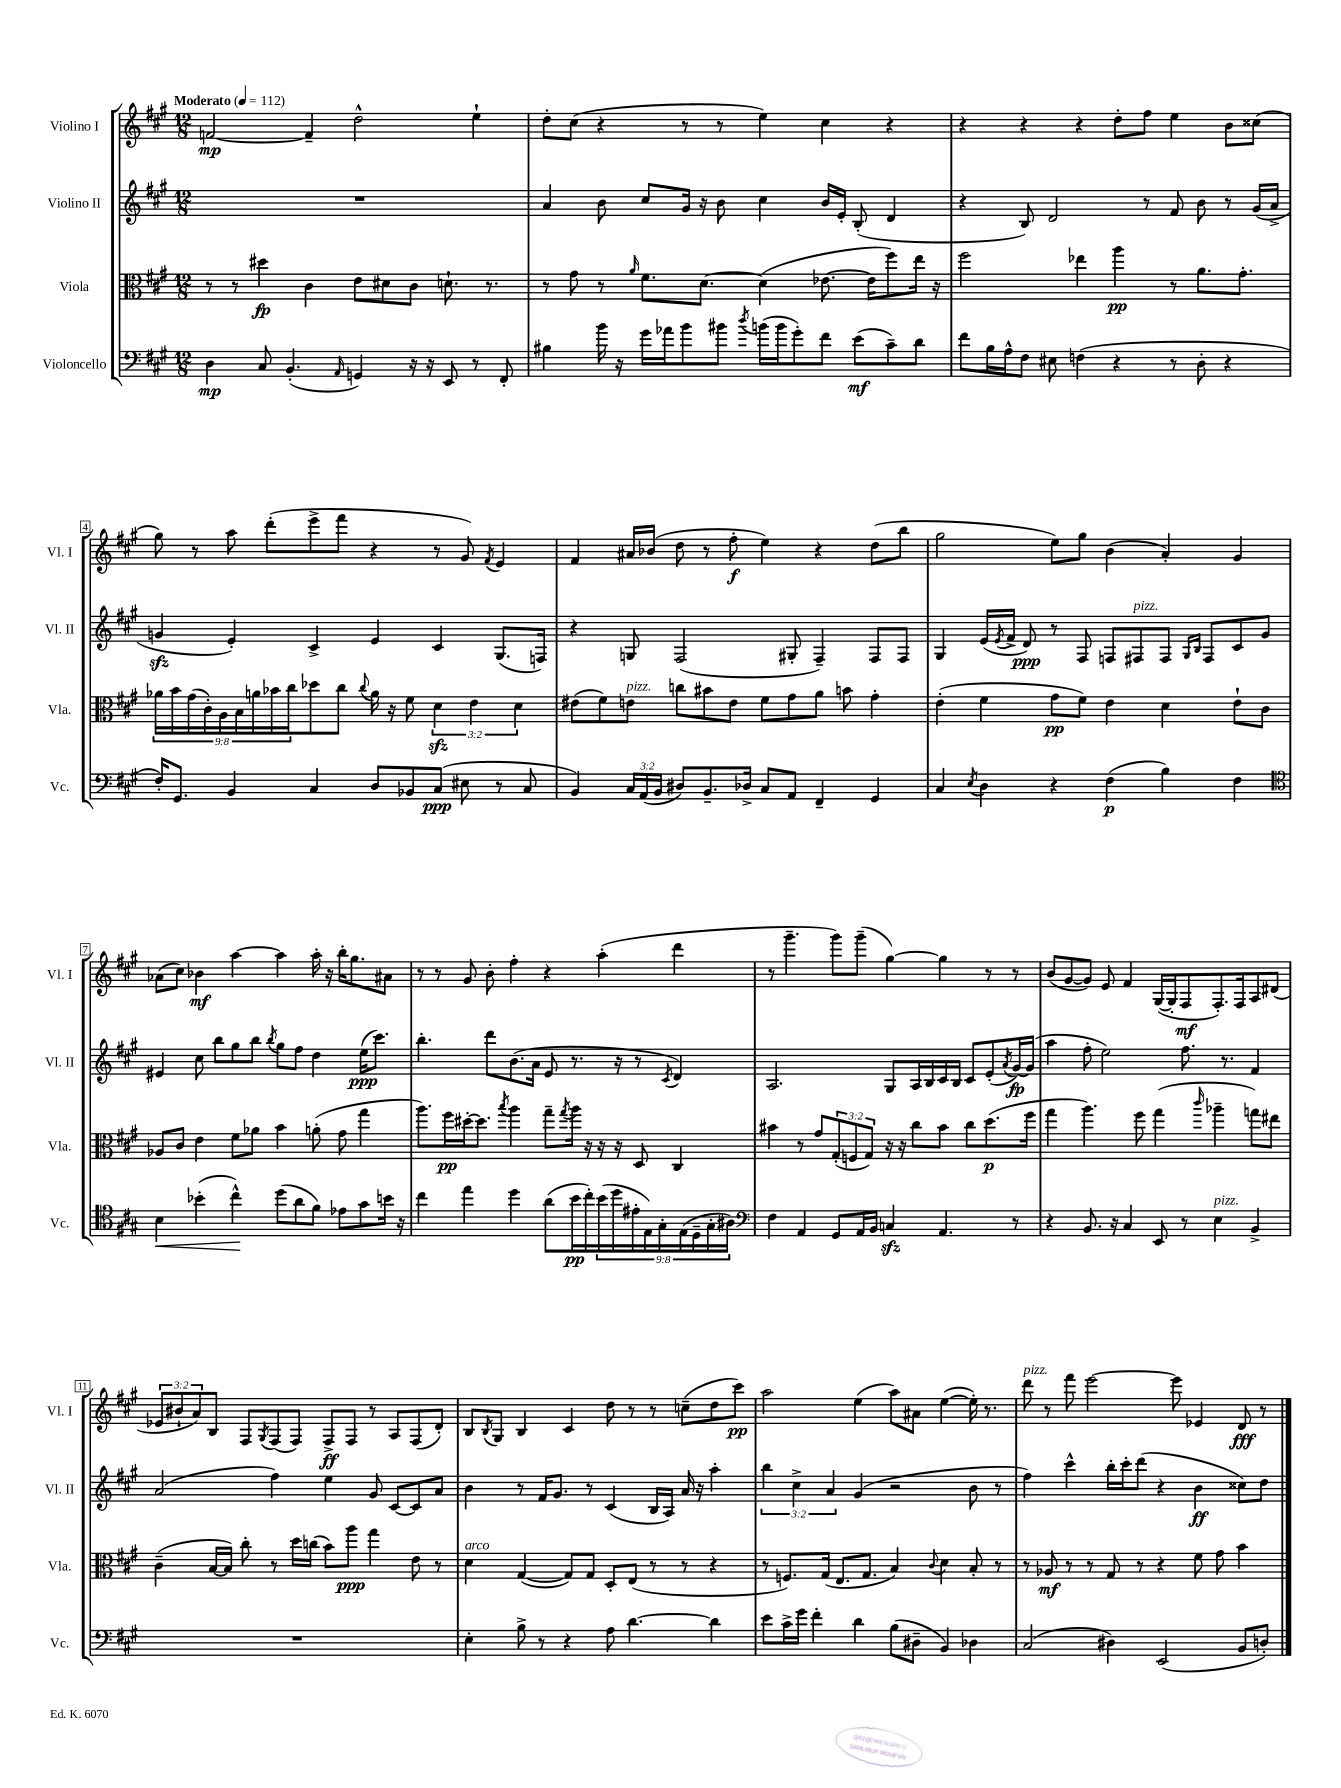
<<
\new StaffGroup <<
\new Staff = "s0" \with { instrumentName = "Violino I" shortInstrumentName = "Vl. I" } {
    \clef treble \key a \major \numericTimeSignature \time 12/8 \override Staff.TupletNumber.text = #tuplet-number::calc-fraction-text \tempo "Moderato" 4 = 112
    f'2~\mp f'4-- d''2-^ e''4-! |
    d''8-. cis''8( r4 r8 r8 e''4) cis''4 r4 |
    r4 r4 r4 d''8-. fis''8 e''4 b'8 cisis''8( |
    gis''8) r8 a''8 d'''8-.( e'''8-> fis'''8 r4 r8 gis'8) \acciaccatura { fis'8 } e'4 |
    fis'4 ais'16 bes'16( d''8 r8 fis''8-.\f e''4) r4 d''8( b''8 |
    gis''2 e''8) gis''8 b'4( a'4-.) gis'4 |
    aes'8( cis''8) bes'4\mf a''4~ a''4 a''16-. r16 b''16-. gis''8. ais'8 |
    r8 r8 gis'8 b'8-. fis''4-. r4 a''4-.( d'''4 |
    r8 gis'''4.-- gis'''8) gis'''8--( gis''4~) gis''4 r8 r8 |
    b'8( gis'8~ gis'8) e'8 fis'4 gis16~( gis16-. fis8\mf fis8.-.) fis16 a8 dis'8( |
    \tuplet 3/2 { ees'8 bis'8-! a'8) } b8 fis8 \acciaccatura { gis8 } fis8( fis8) fis8->\ff fis8 r8 a8 fis8( d'8-.) |
    b8 \acciaccatura { b8 } gis8 b4 cis'4 d''8 r8 r8 c''8--( d''8 cis'''8\pp) |
    a''2 e''4( a''8) ais'8 e''4~( e''16-.) r8. |
    d'''8^\markup { \italic "pizz." } r8 fis'''8 e'''2~ e'''8 ees'4 d'8\fff r8 \bar "|." |
}
\new Staff = "s1" \with { instrumentName = "Violino II" shortInstrumentName = "Vl. II" } {
    \clef treble \key a \major \numericTimeSignature \time 12/8 \override Staff.TupletNumber.text = #tuplet-number::calc-fraction-text
    R1. |
    a'4 b'8 cis''8 gis'16 r16 b'8 cis''4 b'16 e'16-. b8-.( d'4 |
    r4 b8) d'2 r8 fis'8 b'8 r8 gis'16( a'16-> |
    g'4\sfz e'4-.) cis'4-> e'4 cis'4 gis8.( f16) |
    r4 g8 fis2( gis8-. fis4--) fis8 fis8 |
    gis4 e'16( \acciaccatura { e'8 } fis'16-> d'8\ppp) r8 fis8 f8 fis8^\markup { \italic "pizz." } fis8 \grace { gis16 b16 } fis8 cis'8 gis'8 |
    eis'4 cis''8 b''8 gis''8 b''8 \acciaccatura { b''8 } gis''8 fis''8 d''4 e''16\ppp( cis'''8.) |
    b''4.-. d'''8 b'8.( a'16 e'8 r8. r16 r8 \acciaccatura { cis'8 } d'4) |
    a2. gis8 a16 b16 cis'16 b16 cis'8 e'8-.( \acciaccatura { a'8 } gis'16~\fp) gis'16( |
    a''4 fis''8-. e''2) fis''8. r8. fis'4 |
    a'2( fis''4) e''4 gis'8 cis'8~ cis'8 a'8 |
    b'4 r8 fis'16 gis'8. r8 cis'4( b16 a16) a'16 r16 a''4-. |
    \tuplet 3/2 { b''4 cis''4-> a'4 } gis'4( r2 b'8 r8 |
    fis''4) cis'''4-^ b''16-. cis'''16-. d'''8( r4 b'4\ff cisis''8) d''8 \bar "|." |
}
\new Staff = "s2" \with { instrumentName = "Viola" shortInstrumentName = "Vla." } {
    \clef alto \key a \major \numericTimeSignature \time 12/8 \override Staff.TupletNumber.text = #tuplet-number::calc-fraction-text
    r8 r8 dis''4\fp cis'4 e'8 dis'8 cis'8 d'8.-! r8. |
    r8 gis'8 r8 \grace { a'16 } fis'8. d'8.~ d'4( ees'8.~ ees'16 fis''8) e''16 r16 |
    fis''2 ees''4 a''4\pp r8 a'8. gis'8.-. |
    \tuplet 9/8 { aes'16 b'16 gis'16( cis'16-.) a16 b16 a'16 bes'16 cis''16 } des''8 cis''8 \appoggiatura { cis''8 } a'16 r16 fis'8 \tuplet 3/2 { d'4\sfz e'4 d'4 } |
    eis'8( fis'8) e'8^\markup { \italic "pizz." } c''8 bis'8 e'8 fis'8 gis'8 a'8 b'8 gis'4-. |
    e'4-.( fis'4 gis'8\pp fis'8) e'4 d'4 e'8-! cis'8 |
    aes8 cis'8 e'4 fis'8 aes'8 b'4 a'8-.( gis'8 gis''4 |
    a''8.) fis''16\pp dis''16~-. dis''8. \acciaccatura { b''8 } a''4 gis''8-- \acciaccatura { gis''8 } a''16 r16 r16 r16 d8 cis4 |
    bis'4 r8 gis'8 \tuplet 3/2 { gis8-.( f8 gis8) } r16 r16 cis''8 bis'8 cis''8 d''8.\p( fis''16 |
    gis''4 a''4.) fis''8 gis''4( \grace { cis'''16 } aes''4-- g''8) eis''8 |
    cis'4--( b16~ b16) cis''8-. r8 d''16 c''16( b'8) a''8\ppp gis''4 e'8 r8 |
    d'4^\markup { \italic "arco" } gis4~( gis8) gis8 d8-. e8( r8 r8 r4 |
    r8 f8.) gis16( e8. gis8. b4) \appoggiatura { cis'8 } d'4 b8-. r8 |
    r8 aes8\mf r8 r8 gis8 r8 r4 fis'8 gis'8 b'4 \bar "|." |
}
\new Staff = "s3" \with { instrumentName = "Violoncello" shortInstrumentName = "Vc." } {
    \clef bass \key a \major \numericTimeSignature \time 12/8 \override Staff.TupletNumber.text = #tuplet-number::calc-fraction-text
    d4\mp cis8 b,4.-.( \grace { a,16 } g,4) r16 r16 e,8 r8 fis,8-. |
    bis4 b'16 r16 gis'16 aes'16 b'8 bis'8 \acciaccatura { d''8 } b'16( b'16 gis'8-.) fis'8 e'8\mf( cis'8--) d'8 |
    fis'8 b16 a16-^ fis8 eis8 f4( r4 r8 d8-. r4 |
    fis16-.) gis,8. b,4 cis4 d8 bes,8 cis8\ppp( eis8 r8 cis8 |
    b,4) \tuplet 3/2 { cis16 a,16( b,16 } dis8) b,8.-- des16-> cis8 a,8 fis,4-- gis,4 |
    cis4 \acciaccatura { e8 } d4 r4 fis4\p( b4) fis4 |
    \clef tenor b4\< bes'4-.( cis''4-^\!) d''8( a'8 fis'8) ees'8 gis'8 b'16 r16 |
    cis''4 e''4 d''4 a'8( b'16\pp cis''16-.) \tuplet 9/8 { b'16( d''16 eis'16-. e16) gis16-. e16( d16-- gis16-. ais16) } |
    \clef bass fis4 a,4 gis,8 a,16 b,16 c4\sfz a,4. r8 |
    r4 b,8. r16 cis4 e,8 r8 e4^\markup { \italic "pizz." } b,4-> |
    R1. |
    e4-. b8-> r8 r4 a8 d'4.~ d'4 |
    e'8 cis'16-> gis'16 fis'4-. d'4 b8( dis8-- b,4) des4 |
    cis2( dis4) e,2( b,8 d8-.) \bar "|." |
}
>>
>>
\layout { \context { \Score \override BarNumber.stencil = #(make-stencil-boxer 0.1 0.3 ly:text-interface::print) } }
